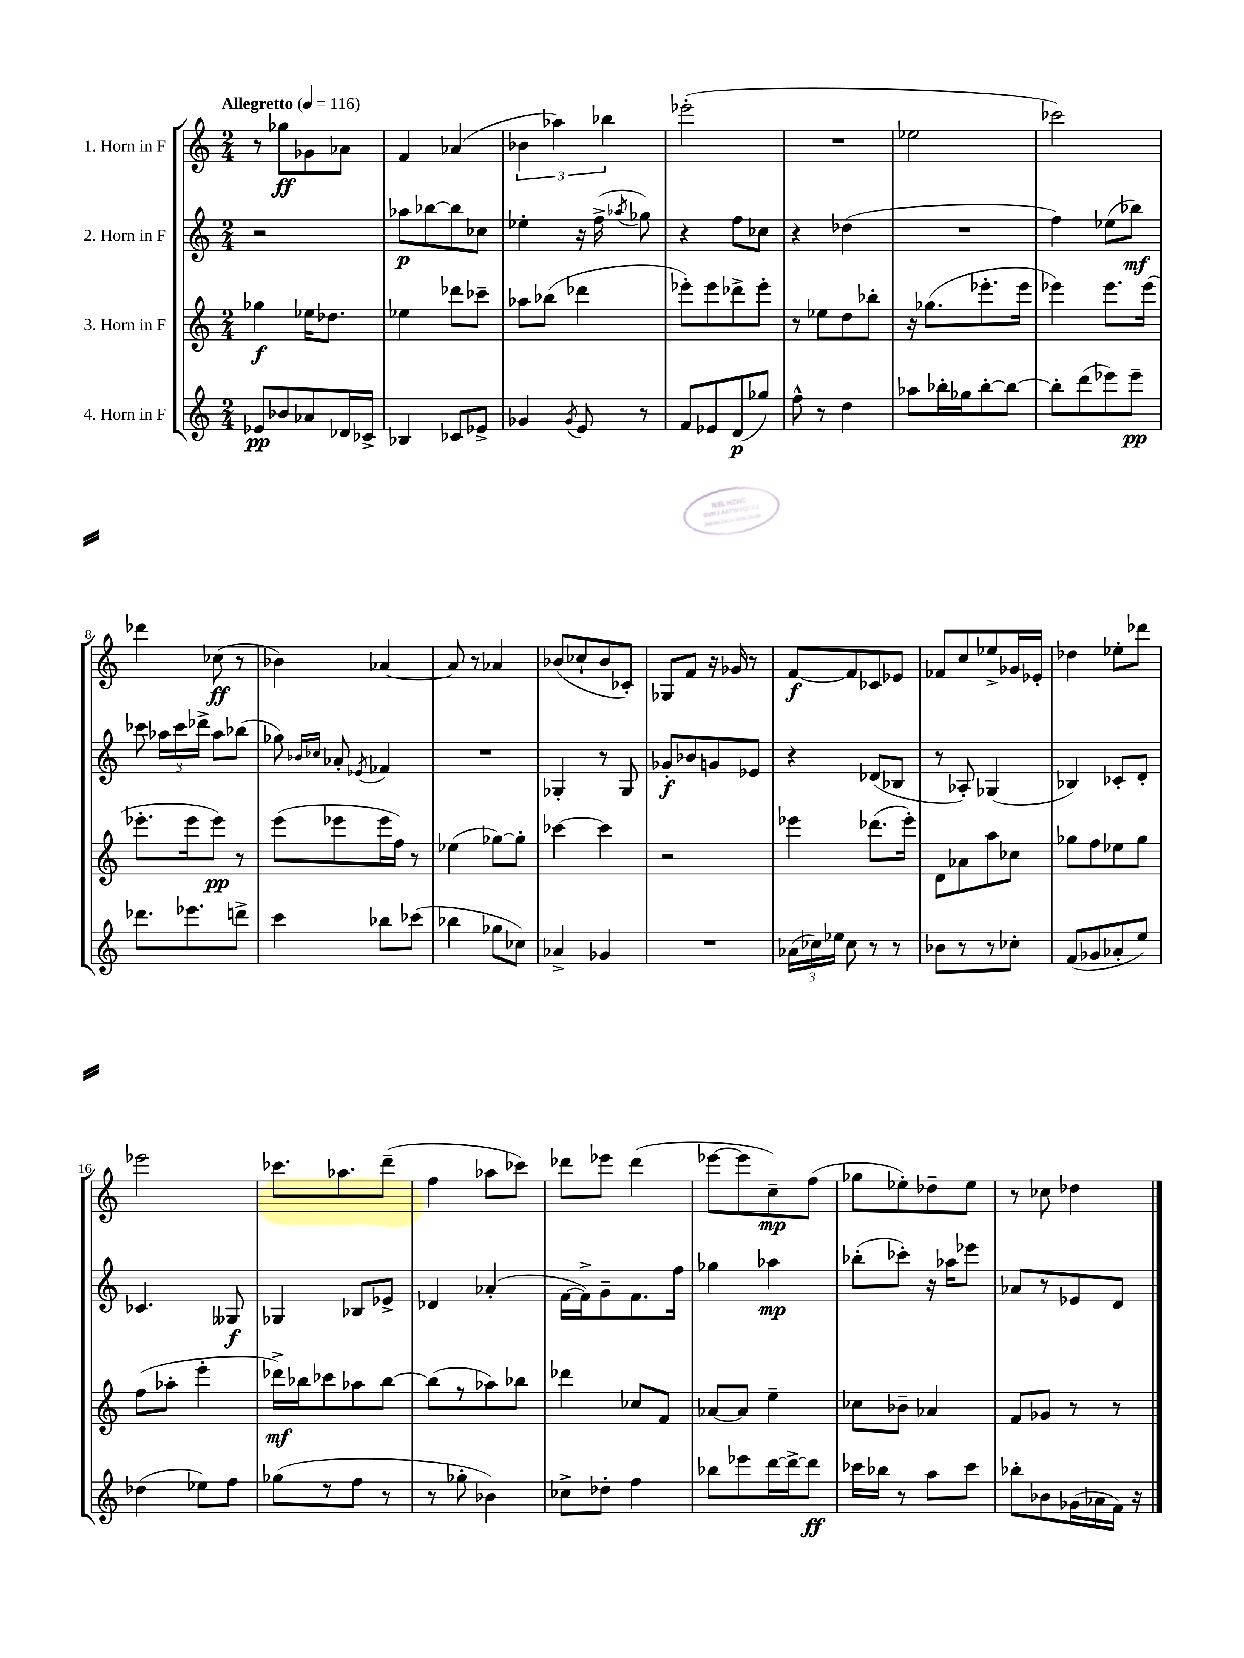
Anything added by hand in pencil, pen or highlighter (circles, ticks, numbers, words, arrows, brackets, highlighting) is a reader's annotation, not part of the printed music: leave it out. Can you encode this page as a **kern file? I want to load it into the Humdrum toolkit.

**kern	**kern	**kern	**kern
*staff4	*staff3	*staff2	*staff1
*clefG2	*clefG2	*clefG2	*clefG2
*k[]	*k[]	*k[]	*k[]
*M2/4	*M2/4	*M2/4	*M2/4
*MM116	*MM116	*MM116	*MM116
8e-	4gg-	2r	8r
8b-	.	.	8gg-
8a-	16ee-	.	8g-
.	8.dd-	.	.
16d-	.	.	8a-
16c-^	.	.	.
=	=	=	=
4B-	4ee-	8aa-	4f
.	.	[8bb-	.
8c-	8ddd-	8bb-]	(4a-
8e-^	8ccc-~	8cc-	.
=	=	=	=
4g-	8aa-	4ee-'	6b-
.	(8bb-	.	.
.	.	.	6aa-)
8qg-	.	.	.
8e	4ddd-	16r	.
.	.	(16ff^	.
.	.	.	6bb-
.	.	8qaa-	.
8r	.	8gg-)	.
=	=	=	=
8f	8eee-')	4r	(2eee-'
8e-	8eee-	.	.
(8d	8ddd-^	8ff	.
8gg-)	8eee-'	8cc-	.
=	=	=	=
8ff^^	8r	4r	2r
8r	8ee-	.	.
4dd	8dd	(4dd-	.
.	8bb-'	.	.
=	=	=	=
8aa-	16r	2r	2ee-
.	(8.gg-	.	.
16bb-'	.	.	.
16gg-	.	.	.
[8bb-'	8.eee-'	.	.
8bb-_	.	.	.
.	16eee-	.	.
=	=	=	=
8bb-']	4eee-)	4ff)	2ccc-)
(8ddd	.	.	.
8eee-)	8.eee-	(8ee-	.
8eee-~	.	8bb-)	.
.	(16eee-	.	.
=	=	=	=
8.ddd-	8.eee-'	8ccc-	4ddd-
.	.	24aa-	.
.	.	24ccc-	.
8.eee-	16eee-	.	.
.	.	24ddd-^	.
.	8eee-)	8aa-	(8cc-
8ddd^	8r	(8bb-	8r
=	=	=	=
4ccc	(8eee	8gg-)	4b-)
.	.	16qqb-	.
.	.	16qqcc-	.
.	8eee-	8a-'	.
.	.	8qe-	.
8bb-	16eee-	4f-	[4a-
.	16ff)	.	.
(8ccc-	8r	.	.
=	=	=	=
4bb-	(4ee-	2r	8a-]
.	.	.	8r
8gg-	[8gg-)	.	4a-
8cc-)	8gg-']	.	.
=	=	=	=
4a-^	[4ccc-	4G-'	(8b-
.	.	.	8cc-`
4g-	4ccc-]	8r	8b-
.	.	8G-	8c-')
=	=	=	=
2r	2r	8g-'	8G-
.	.	8b-	8f
.	.	8g	16r
.	.	.	16g-
.	.	8e-	8r
=	=	=	=
(24a-	4eee-	4r	[8f
24cc-)	.	.	.
24ee-	.	.	.
8cc-	.	.	8f]
8r	(8.ddd-	(8d-	8c-
8r	.	8B-	8e-
.	16eee-')	.	.
=	=	=	=
8b-	8d	8r	8f-
8r	8a-	8A-')	8cc
8r	8aa	(4G-	8ee-^
8cc-'	8cc-	.	16g-
.	.	.	16e-'
=	=	=	=
(8f	8gg-	4B-)	4dd-
8g-	8ff	.	.
8a-'	8ee-	8c-'	8ee-'
8ee)	8gg-	8d'	8ddd-
=	=	=	=
(4dd-	(8ff	4.c-	2eee-
.	8aa-'	.	.
8ee-)	4eee'	.	.
8ff	.	8G--	.
=	=	=	=
(8gg-	16ddd-^)	4G-	8.ccc-
.	16bb-	.	.
8r	8ccc-	.	.
.	.	.	8.aa-
8ff	8aa-	8B-	.
8r	[8bb-	8e-^	(8ddd~
=	=	=	=
8r	(8bb-]	4d-	4ff
8gg-'	8r	.	.
4b-)	8aa-)	(4a-'	8aa-
.	8bb-	.	8ccc-)
=	=	=	=
8cc-^	4ddd-	[16f	8ddd-
.	.	16f^])	.
8dd-'	.	8g~	8eee-
4ff	8cc-	8.f	(4ddd-
.	8f	.	.
.	.	16ff	.
=	=	=	=
8bb-	[8a-	4gg-	[8eee-
8eee-	8a-]	.	8eee-]
[16ddd	4ee~	4aa-	8cc~)
16ddd^_	.	.	.
8ddd]	.	.	(8ff
=	=	=	=
16ccc-	8cc-	(8bb-'	8gg-
16bb-	.	.	.
8r	8b-~	8ccc-')	8ee-')
8aa	4a-	16r	8dd-~
.	.	16aa-	.
8ccc-	.	8eee-	8ee-
=	=	=	=
8bb-'	8f	8a-	8r
8b-	8g-	8r	8cc-
(16g-	8r	8e-	4dd-
16a-	.	.	.
16f)	8r	8d	.
16r	.	.	.
==	==	==	==
*-	*-	*-	*-
